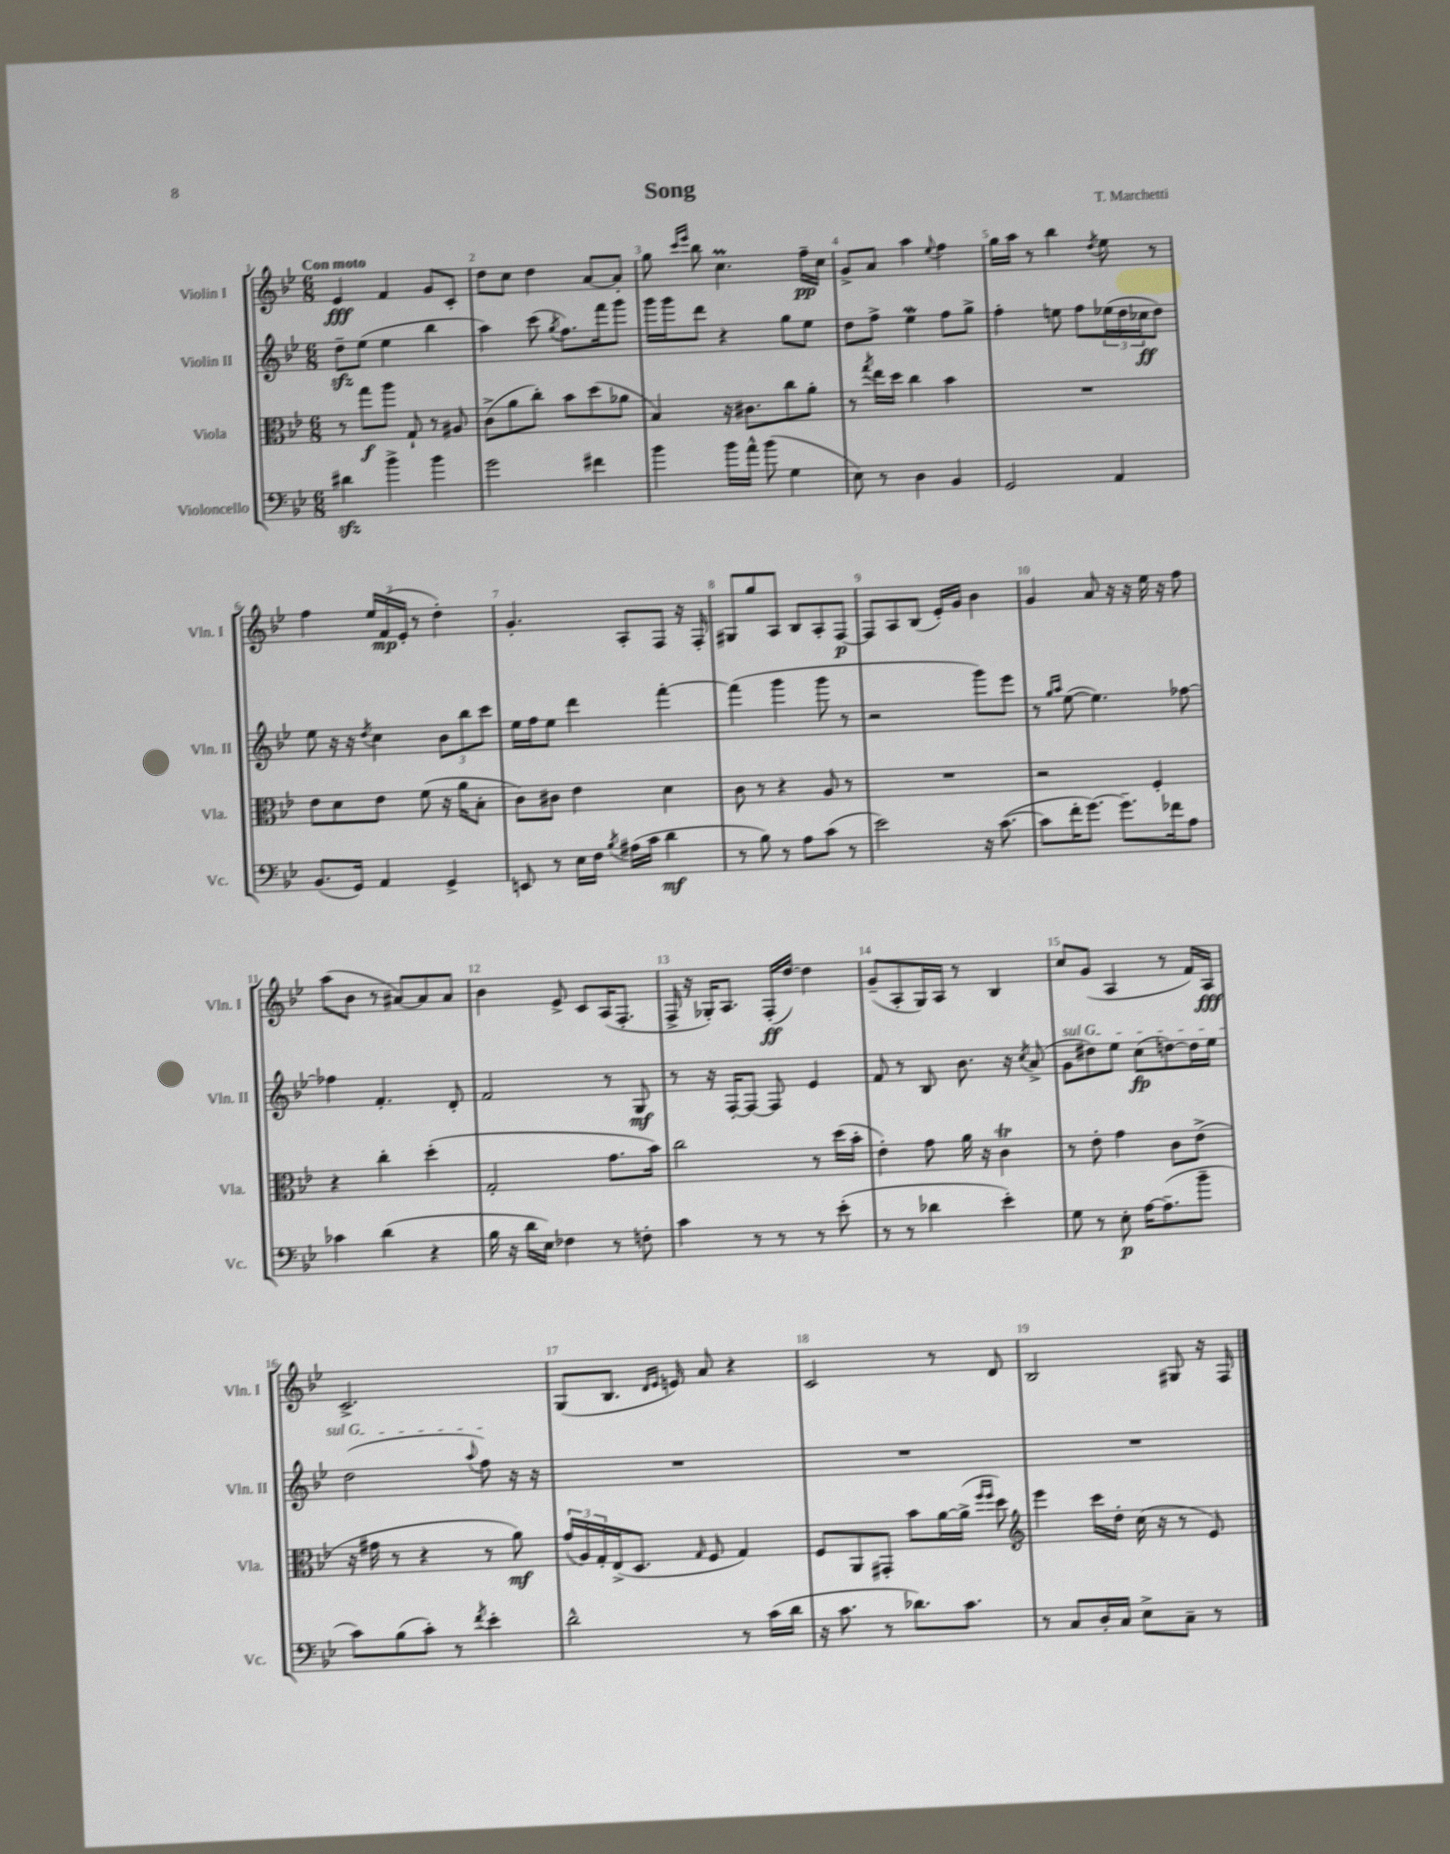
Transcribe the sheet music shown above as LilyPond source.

\header { title = "Song" composer = "T. Marchetti" }
<<
\new StaffGroup <<
\new Staff = "s0" \with { instrumentName = "Violin I" shortInstrumentName = "Vln. I" } {
    \clef treble \key bes \major \numericTimeSignature \time 6/8 \tempo "Con moto"
    ees'4\fff f'4 g'8 c'8-. |
    d''8 c''8 d''4 a'8~ a'8-. |
    g''8 \grace { c'''16 ees'''16 } bes''8 c''4.\prall f''16--\pp c''16 |
    g'8-> a'8 a''4 \appoggiatura { ees''8 } f''4 |
    g''16 a''16 r8 bes''4 \acciaccatura { d''8 } ees''8 r8 |
    f''4 \tuplet 3/2 { ees''16 f'16\mp( ees'16-. } r8 d''4-.) |
    g'4.-. a8-. f8 r16 f16-. |
    gis8 g''8 a8 bes8 a8-. f8~\p |
    f8 a8 bes8( ees'16-.) g'16 bes'4 |
    g'4 a'8 r16 r16 ees''16 r16 f''8 |
    a''8( bes'8 r8 ais'8~) ais'8 ais'8 |
    bes'4 ees'8-> c'8 a16( f8.-. |
    f16-> r16 ges16-.) a8. f16-.\ff( d''16~) d''4 |
    g'8--( a8-. g16) a16 r8 bes4 |
    c''8 g'8( a4 r8 f'16) a16\fff |
    c'2.-> |
    g8( bes8. \grace { d'16 ees'16 } e'16) a'8 r4 |
    c'2 r8 d'8 |
    bes2 gis8 r16 f16 \bar "|." |
}
\new Staff = "s1" \with { instrumentName = "Violin II" shortInstrumentName = "Vln. II" } {
    \clef treble \key bes \major \numericTimeSignature \time 6/8
    d''8--\sfz ees''8( ees''4 bes''4 |
    a''4) c'''8( \acciaccatura { g''8 } f''8.) f'''16 g'''8 |
    g'''16 g'''16 d'''8 r4 g''8 ees''8 |
    d''8 f''8-> ees''4\mordent f''8 g''8-> |
    f''4-. e''8 f''8 \tuplet 3/2 { ees''16( d''16 ces''16\ff } d''8) |
    ees''8 r16 r16 \acciaccatura { d''8 } c''4 \tuplet 3/2 { bes'8 bes''8 c'''8 } |
    ees''16 f''16 ees''8 d'''4 f'''4~-. |
    f'''4( g'''4 g'''8 r8 |
    r2 g'''8) ees'''8 |
    r8 \grace { g''16 a''16 } ees''8~( ees''4.) fes''8~ |
    fes''4 f'4.-. d'8-. |
    f'2 r8 g8\mf |
    r8 r16 f16~-. f8~ f8 ees'4 |
    f'8 r8 bes8 bes'8. r16 \acciaccatura { c''8 } a'8->( |
    \once \override TextSpanner.bound-details.left.text = \markup { \italic "sul G" } g'8\startTextSpan dis''8) ees''8 c''8\fp( d''8~) d''16 ees''16 |
    d''2( \appoggiatura { a''8 } f''8\stopTextSpan) r16 r16 |
    R2. |
    R2. |
    R2. \bar "|." |
}
\new Staff = "s2" \with { instrumentName = "Viola" shortInstrumentName = "Vla." } {
    \clef alto \key bes \major \numericTimeSignature \time 6/8
    r8 g''8\f a''8 g8-! r8 ais8 |
    c'8->( a'8 c''8-.) bes'8 d''8( aes'8 |
    bes4) r16 cis'8. c''8 a'8-. |
    r8 \acciaccatura { g''8 } ees''16 d''16 c''4 bes'4 |
    R2. |
    ees'8 d'8 ees'8 f'8( r16 a'16 bes8-. |
    c'8) cis'8 ees'4 d'4 |
    c'8 r8 r4 a8 r8 |
    R2. |
    r2 f4-. |
    r4 c''4-. d''4-.( |
    g2-. g'8. bes'16) |
    c''2 r8 d''16( bes'16-. |
    ees'4-.) g'8 a'16 r16 c'4\trill |
    r8 ees'8-. g'4 c'8 ees'8->( |
    r16 gis'16 r8 r4 r8 a'8\mf) |
    \tuplet 3/2 { g'16( a16) g16-. } ees16->( d8. \grace { g16 } f8 g4) |
    f8 a,8 gis,8-. bes'8 a'16~ a'16->( \grace { f''16 f''16 } d''8) |
    \clef treble ees'''4 c'''16 d''16-. c''16( r16 r8 ees'8) \bar "|." |
}
\new Staff = "s3" \with { instrumentName = "Violoncello" shortInstrumentName = "Vc." } {
    \clef bass \key bes \major \numericTimeSignature \time 6/8
    dis'4\sfz bes'4-> bes'4 |
    g'2 fis'4 |
    bes'4 bes'16 a'16-^ bes'8( g4 |
    ees8) r8 d4 bes,4 |
    g,2 a,4 |
    bes,8.( g,16) a,4 g,4-> |
    e,8 r8 ees16 f16 \acciaccatura { bes8 } ais16( c'16 d'4\mf |
    r8 bes8) r8 a8 c'8( r8 |
    ees'2) r16 c'8.~( |
    c'8 f'16-. g'8.~) g'8.-- fes'16 a8 |
    ces'4 d'4( r4 |
    bes16 r16 d'16 ees16) fes4 r8 f8-. |
    c'4 r8 r8 r8 ees'8-.( |
    r8 r8 des'4 ees'4-.) |
    g8 r8 ees8-.\p a16~ a8.--( bes'8-- |
    c'8) bes8( c'8-.) r8 \acciaccatura { f'8 } ees'4-. |
    d'2-^ r8 c'16( d'16 |
    r16 c'8. r8 des'8.) c'8. |
    r8 c8 d16-. c16 ees8-> c8-- r8 \bar "|." |
}
>>
>>
\layout { \context { \Score \override BarNumber.break-visibility = ##(#f #t #t) barNumberVisibility = #all-bar-numbers-visible } }
